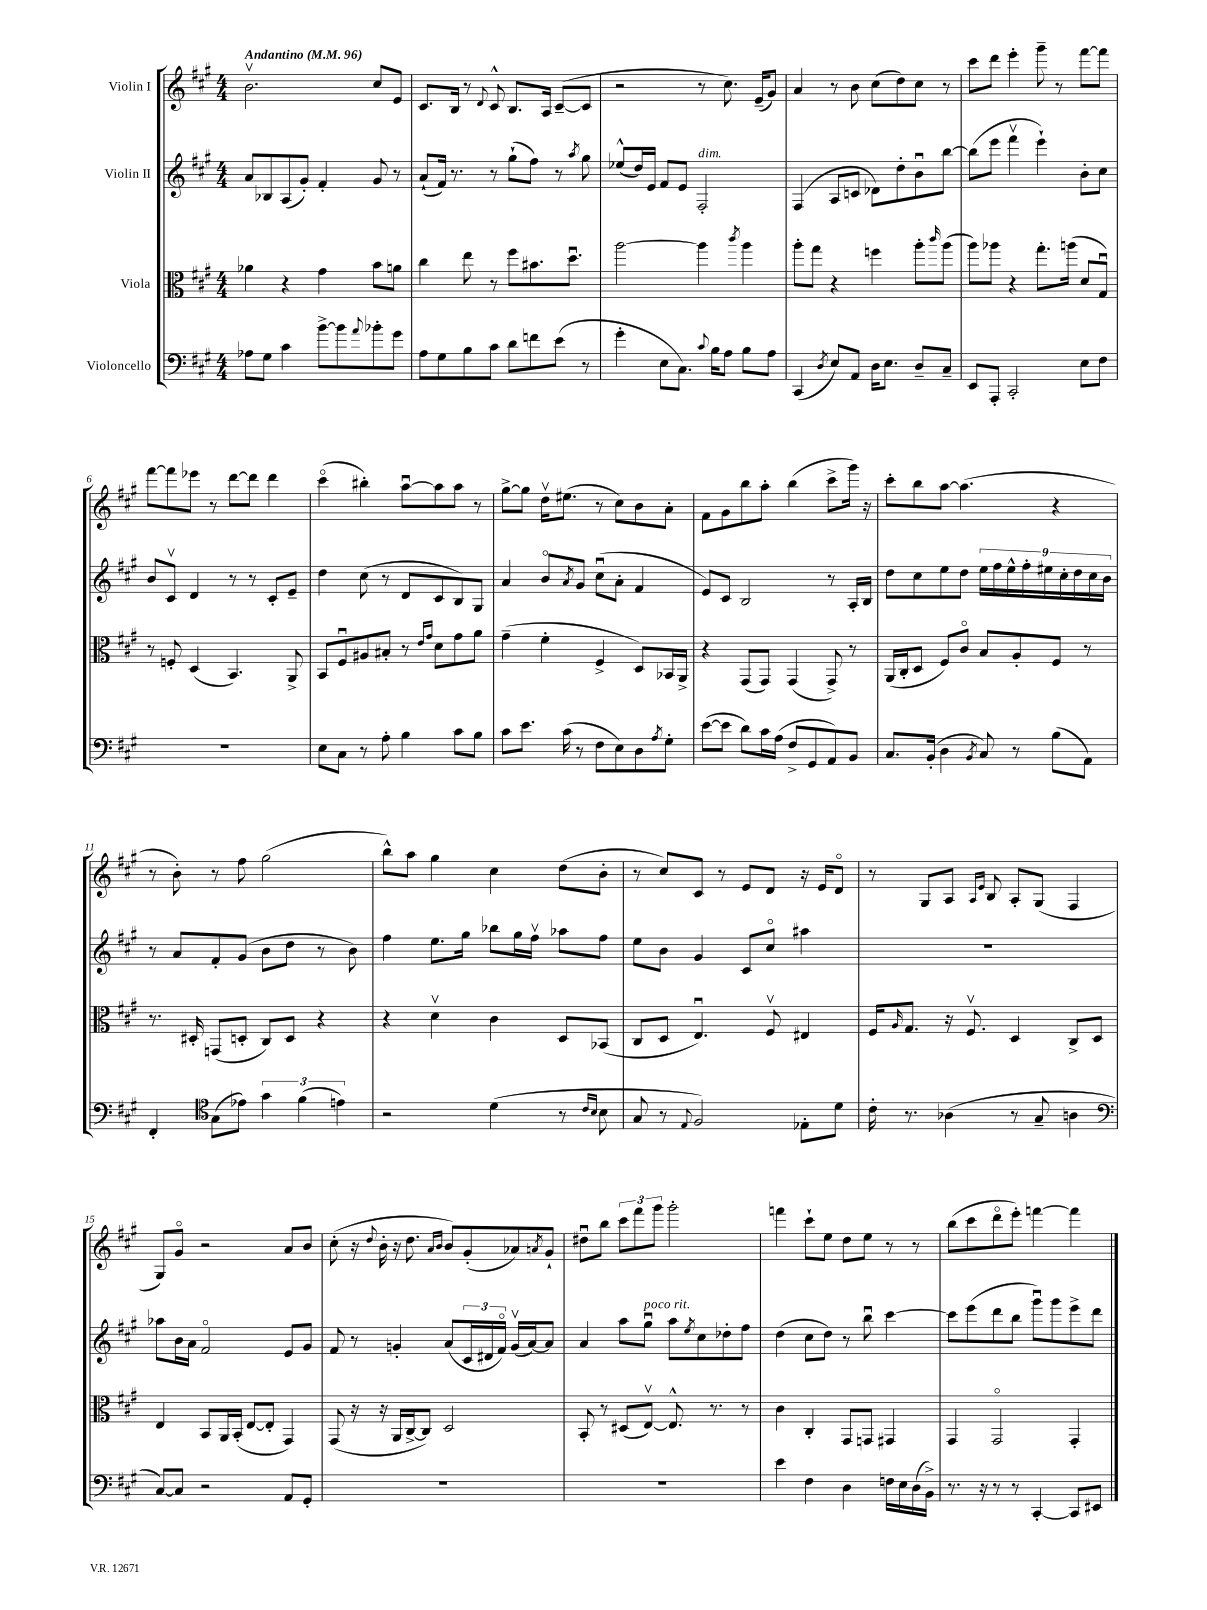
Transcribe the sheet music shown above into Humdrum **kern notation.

**kern	**kern	**kern	**kern
*staff4	*staff3	*staff2	*staff1
*clefF4	*clefC3	*clefG2	*clefG2
*k[f#c#g#]	*k[f#c#g#]	*k[f#c#g#]	*k[f#c#g#]
*M4/4	*M4/4	*M4/4	*M4/4
*MM96	*MM96	*MM96	*MM96
8A-\L	4a-\	8a/L	2.bv\
8G#\J	.	8B-/	.
4c#\	4r	(8A/	.
.	.	8g#'/J)	.
[8b^\L	4g#\	4f#'/	.
8b\]	.	.	.
8qqa/	.	.	.
8b-'\	8b\L	8g#/	8cc#/L
8g#\J	8a\J	8r	8e/J
=	=	=	=
8A\L	4cc#\	(8a`/L	8.c#/L
8G#\	.	16f#/Jk)	.
.	.	8.r	16B/Jk
8B\	8ee\	.	8r
.	.	.	8qqd/
8c#\J	8r	8r	8c#^^/
8d\L	8ff#\L	(8gg#`\L	8.B/L
8f\	8.b#\	8ff#\J)	.
.	.	.	16A/Jk
(8e\J	.	8r	([8c#~/L
.	8.ddu\J	.	.
.	.	8qaa/	.
8r	.	8gg#\	8c#/]J
=	=	=	=
4g#'\	[2aa\	(8ee-^^/L	2r
.	.	16dd/L)	.
.	.	16e/JJ	.
8E\L	.	8f#/L	.
8.C#\J)	.	8e/J	.
.	4aa\]	2F#'/	8r
8qqc#/	.	.	.
16B\LK	.	.	.
8A\J	.	.	8.cc#\)
.	8qccc#/	.	.
8B\L	4aa\	.	.
.	.	.	(16e~/LK
8A\J	.	.	8g#/J)
=	=	=	=
(4CC#/	8aa'\L	(4F#/	4a/
.	8gg#\J	.	.
8qD/	.	.	.
8E/L)	4r	8A/L	8r
8AA/J	.	8c/J	8b\
16D\LK	4ff\	8d-\L)	(8cc#\L
8.E\J	.	.	.
.	.	8dd'\	8dd\)
8D~/L	8aa'\L	8bu\	8cc#\J
.	16qqccc#/	.	.
8C#~/J	(8aa\J	[8bb\J	8r
=	=	=	=
8EE/L	8aa\L)	(8bb\]L	8ccc#\L
8AAA'/J	8aa-\J	8eee\J	8ddd\J
2CC#'/	4r	4fff#v\	4eee'\
.	8.gg#'\L	4eee`\)	8ggg#~\
.	.	.	8r
.	(16aa\Jk	.	.
8E\L	8d/L	8b'\L	[8fff#\L
8F#\J	8G#u/J)	8cc#\J	8fff#\]J
=	=	=	=
1r	8r	8b/L	[8fff#\L
.	8F'/	8c#v/J	8fff#\]
.	(4D/	4d/	8eee-\J
.	.	.	8r
.	4.BB/)	8r	[8ddd\L
.	.	8r	8ddd\]J
.	.	8c#'/L	4ddd\
.	8AA^/	8e~/J	.
=	=	=	=
8E\L	8BB/L	4dd\	(4ccc#o\
8C#\J	8F#u/	.	.
8r	8A#/	(8cc#\	4bb#'\)
8A'\	8B#'/J	8r	.
4B\	8r	8d/L	[8aau\L
.	16qqe/LL	.	.
.	16qqg#/JJ	.	.
.	8d\L	8c#/	8aa\]
8c#\L	8g#\	8B/)	8aa\J
8B\J	8a\J	8G#/J	8r
=	=	=	=
8c#\L	(4g#~\	4a/	[8gg#^\L
8.e\J	.	.	8gg#\]J
.	4f#'\	8bo/L	16ddv\LK
(16c#\	.	.	(8.ee#\J
.	.	8qa/	.
8r	.	8g#/J	.
8F#\L	4F#^/	(8cc#u\L	8r
8E\)	.	8a'\J	8cc#\L)
8D\	8D/L)	4f#/	8b\
8qA/	.	.	.
8G#'\J	16BB-/L	.	8a'\J
.	16AA^/JJ	.	.
=	=	=	=
([8e\L	4r	8e/L)	8f#\L
8e\]J	.	8c#/J	8g#\
8d\L)	(8GG#/L	2B/	8bb\
16c#\L	8GG#/J)	.	8aa'\J
(16A\JJ	.	.	.
8F#^/L	(4GG#/	.	(4bb\
8GG#/	.	.	.
8AA/)	8GG#^/)	8r	8ccc#^\L
8BB/J	8r	16A'/LL	16ggg#\Jk)
.	.	16B/JJ	16r
=	=	=	=
8.C#/L	(16AA/LL	8dd\L	8ccc#'\L
.	16C#'/J	.	.
.	8D/J	8cc#\	8bb\
(16BB'/Jk	.	.	.
4D\	8F#/L)	8ee\	[8aa\J
.	8c#o/J	8dd\J	(4.aa\]
8qBB/	.	.	.
8C#/)	8B/L	18ee\LL	.
.	.	18ff#\	.
.	.	18ee^^\	.
8r	8A'/	.	.
.	.	18ff#'\	.
.	.	18ee#\	.
(8B\L	8F#/J	.	4r
.	.	18cc#'\	.
.	.	18dd\	.
8AA\J)	8r	.	.
.	.	18cc#\	.
.	.	18b\JJ	.
=	=	=	=
4FF#'/	8.r	8r	8r
.	.	8a/L	8b'\)
.	16D#'/	.	.
*clefC4	*	*	*
(8G#\L	(8GG/L	8f#'/	8r
8e-\J)	8D'/J	(8g#/J	8ff#\
6g#\	8C#/L)	8b\L	(2gg#\
.	8D/J	8dd\J	.
(6f#\	.	.	.
.	4r	8r	.
6e\)	.	.	.
.	.	8b\)	.
=	=	=	=
2r	4r	4ff#\	8bb^^\L)
.	.	.	8aa\J
.	4dv\	8.ee\L	4gg#\
.	.	16gg#\Jk	.
(4d\	4c#\	8bb-\L	4cc#\
.	.	16gg#\L	.
.	.	16ff#v\JJ	.
8r	8D/L	8aa-\L	(8dd\L
16qqc#/LL	.	.	.
16qqB/JJ	.	.	.
8B\	(8BB-/J	8ff#\J	8b'\J
=	=	=	=
8G#/	8C#/L	8ee\L	8r
8r	8D/J	8b\J	8cc#/L)
8qqE/	.	.	.
2F#/)	4.Eu/)	4g#/	8c#/J
.	.	.	8r
.	.	8c#/L	8e/L
.	8F#v/	8cc#o/J	8d/J
8E-'\L	4E#/	4aa#\	16r
.	.	.	16e/LK
8d\J	.	.	8do/J
=	=	=	=
16c#'\	16F#/LK	1r	8r
.	16qqA/	.	.
8.r	8.G#/J	.	.
.	.	.	8G#/L
(4A-\	16r	.	8A/J
.	8.F#v/	.	.
.	.	.	16qqA/LL
.	.	.	16qqe/JJ
.	.	.	8B/
8r	4D/	.	8A'/L
8G#~/	.	.	(8G#/J
4A\	8C#^/L	.	4F#/
.	8D/J	.	.
=	=	=	=
*clefF4	*	*	*
[8C#/L)	4E/	8aa-\L	8G#/L)
8C#/]J	.	16b\L	8g#o/J
.	.	16a\JJ	.
2r	8BB/L	2f#o/	2r
.	16AA/L	.	.
.	(16BB'/JJ	.	.
.	[8E/L	.	.
.	8E'/]J	.	.
8AA/L	4GG#/)	8e/L	8a/L
8GG#'/J	.	8g#/J	8b/J
=	=	=	=
1r	(8GG#/	8f#/	(8cc#'\
.	16r	8r	16r
.	.	.	8qqdd/
.	16r	.	16b'\
.	16AA/LL	4g'/	16r
.	[16C#^/J	.	8.dd\
.	8C#/]J)	.	.
.	.	.	16qqa/LL
.	.	.	16qqb/JJ
.	2D/	(8a/L	8b/L)
.	.	24c#/L	(8g#'/
.	.	24d#/	.
.	.	24f#o/JJ)	.
.	.	(16gv/LL	8a-/)
.	.	[16a/J)	.
.	.	.	8qa/
.	.	8a/]J	8g#`/J
=	=	=	=
1r	8BB'/	4a/	8dd#u\L
.	8r	.	8bb\J
.	(8D#/L	8aa\L	12ccc#\L
.	.	.	12fff#\
.	[8Ev/J)	8gg#u\J	.
.	.	.	12ggg#\J
.	8.E^^/]	8aa\L	2ggg#'\
.	.	8qee/	.
.	.	8cc#\	.
.	8.r	.	.
.	.	8dd-'\	.
.	8r	8ff#\J	.
=	=	=	=
4e\	4c#\	(4dd\	4fff\
4F#\	4C#'/	8cc#\L	8ccc#`\L
.	.	8dd\J)	8ee\J
4D\	8GG#/L	8r	8dd\L
.	8GG/J	8bbu\	8ee\J
16F\LL	4GG#/	[4ccc#\	8r
16E\	.	.	.
(16D\	.	.	8r
16BB^\JJ)	.	.	.
=	=	=	=
8.r	4GG#/	8ccc#\]L	(8bb\L
.	.	(8eee\	8ccc#\
16r	.	.	.
8r	2GG#o/	8ddd\	8dddo\
8r	.	8bb\J	8eee'\J)
[4CC#'/	.	8ggg#u\L)	[4fff\
.	.	8ggg#\	.
8CC#/]L	4GG#'/	8eee^\	4fff\]
8EE#/J	.	8ddd\J	.
==	==	==	==
*-	*-	*-	*-
